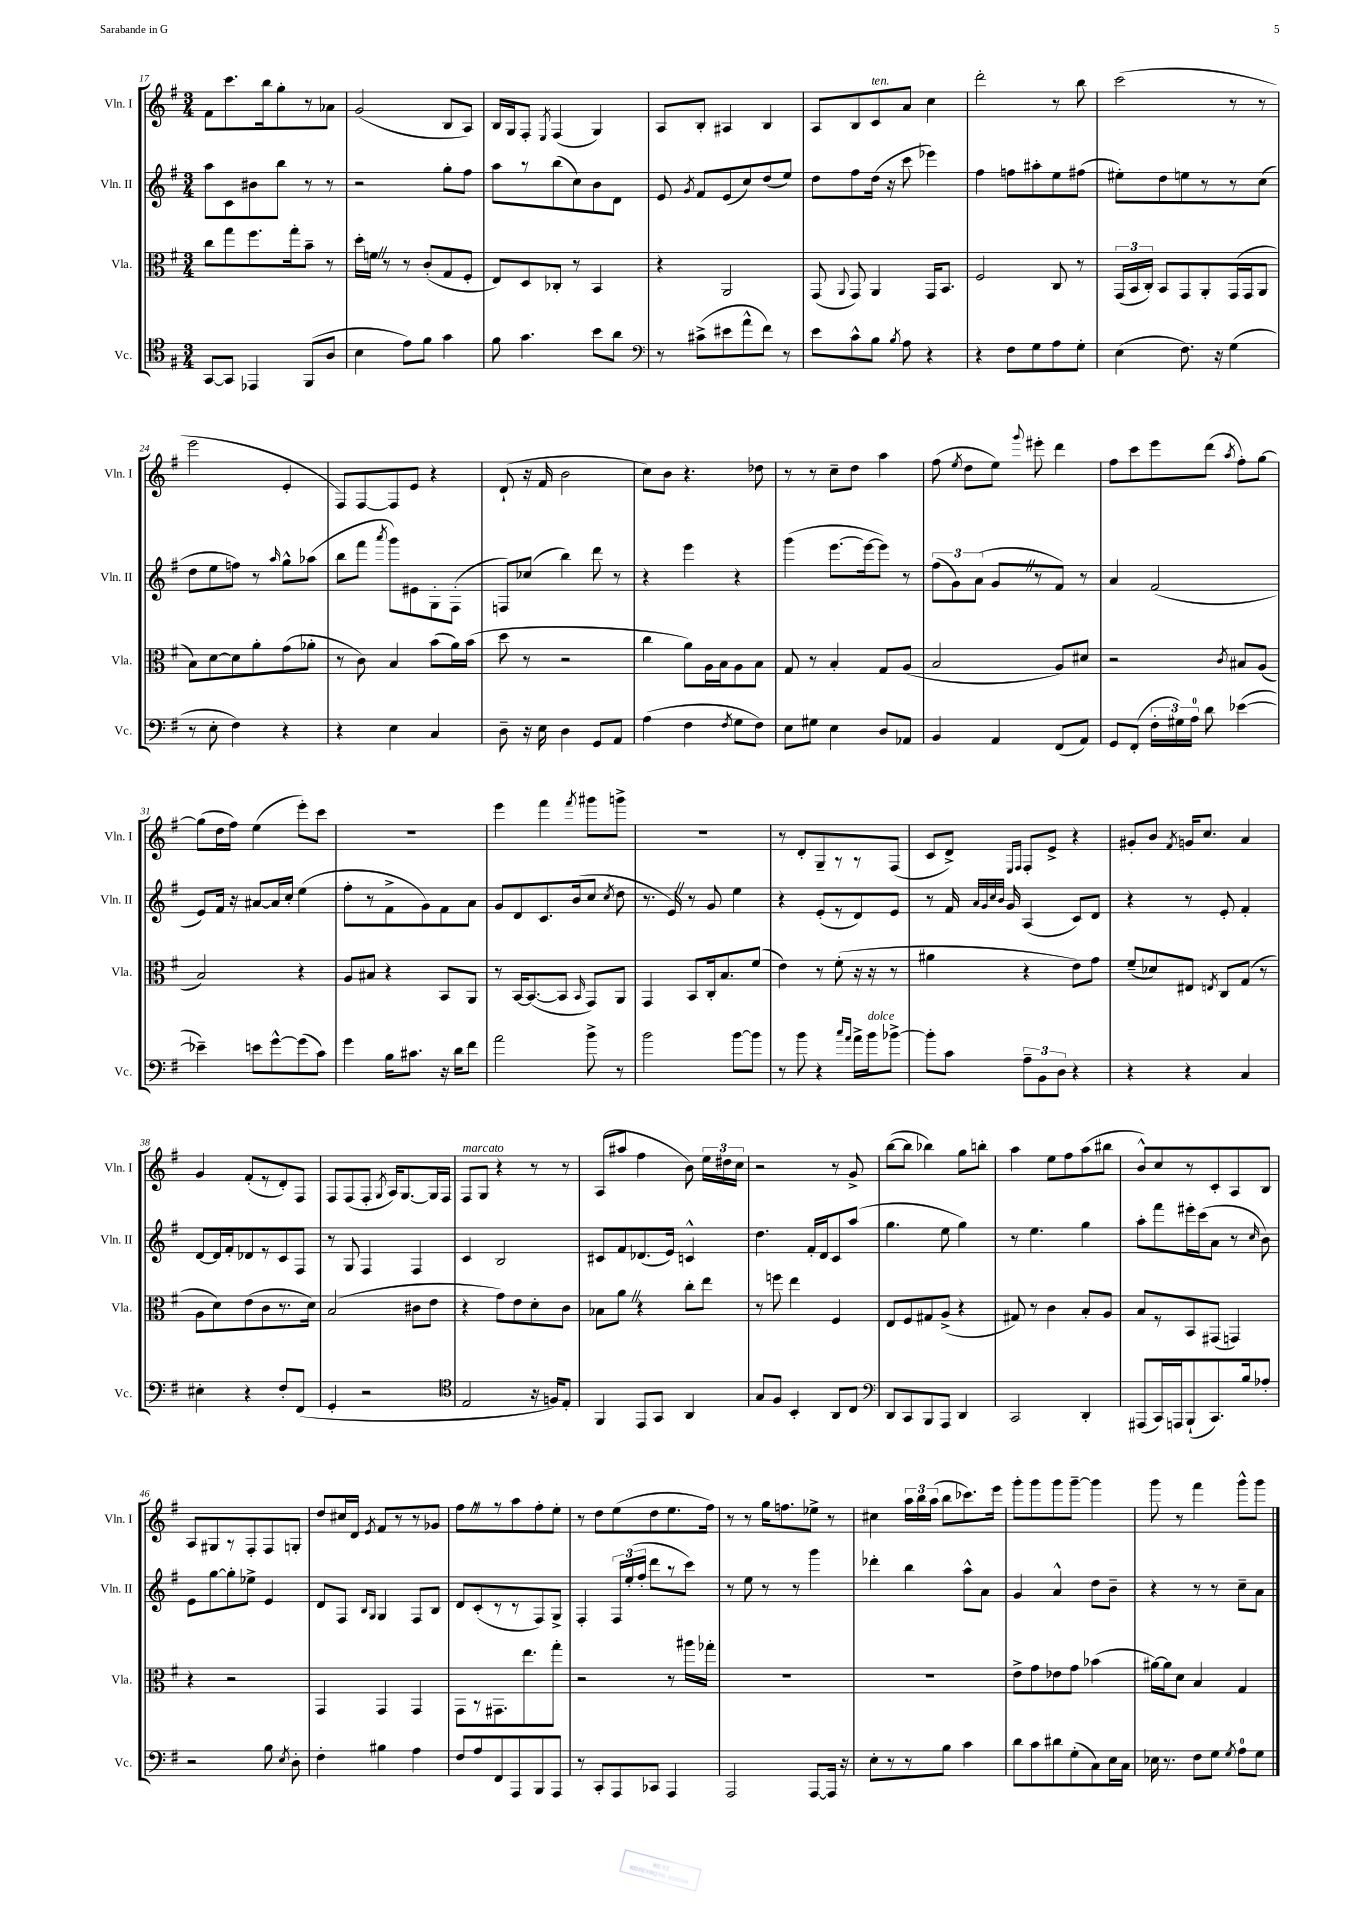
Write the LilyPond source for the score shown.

<<
\new StaffGroup <<
\new Staff = "s0" \with { instrumentName = "Vln. I" shortInstrumentName = "Vln. I" } {
    \clef treble \key g \major \numericTimeSignature \time 3/4
    \autoBeamOff fis'8[ c'''8. b''16 g''8-. r8 aes'8] |
    g'2( b8[ a8]) |
    b16[ g16 fis8]-. \acciaccatura { e8 } fis4( g4) |
    a8[ b8]-. ais4 b4 |
    a8[ b8 c'8^\markup { \italic "ten." } a'8] c''4 |
    d'''2-. r8 b''8 |
    c'''2( r8 r8 |
    e'''2 e'4-. |
    fis8[) fis8~ fis8 e'8] r4 |
    d'8-!( r16 fis'16 b'2 |
    c''8[) b'8] r4. des''8 |
    r8 r8 c''8[-- d''8] a''4 |
    fis''8( \acciaccatura { e''8 } d''8[ e''8]) \appoggiatura { g'''8 } eis'''8-. d'''4 |
    fis''8[ c'''8 e'''8 d'''8]( \acciaccatura { a''8 } fis''8[-.) g''8]~ |
    g''8[( d''16 fis''16]) e''4( e'''8[-.) c'''8] |
    R2. |
    e'''4 fis'''4 \acciaccatura { fis'''8 } gis'''8[ g'''8]-> |
    R2. |
    r8 d'8[-. g8-- r8 r8 fis8]( |
    c'8[ d'8]->) \grace { e16[ fis16] } fis8[-. e'8]-> r4 |
    gis'8[-. b'8] \acciaccatura { fis'8 } g'16[ c''8.] a'4 |
    g'4 fis'8[-.( r8 d'8-.) fis8] |
    fis8[ fis8( fis8]-. \acciaccatura { g8 } a16[) g8.~ g16 fis16] |
    fis8[^\markup { \italic "marcato" } g8] r4 r8 r8 |
    a8[( ais''8] fis''4 b'8) \tuplet 3/2 { e''16[ dis''16 c''16] } |
    r2 r8 g'8-> |
    b''8[~( b''8] bes''4) g''8[ b''8]-. |
    a''4 e''8[ fis''8 a''8( bis''8] |
    b'8[-^) c''8 r8 c'8-. a8 b8] |
    a8[ gis8 r8 fis8-. fis8 g8]-. |
    d''8[ cis''16 d'16] \acciaccatura { e'8 } fis'8[ r8 r8 ges'8] |
    fis''8[ \once \override BreathingSign.text = \markup { \musicglyph "scripts.caesura.straight" } \breathe r8 r8 a''8 fis''8-. e''8]-. |
    r8 d''8[ e''8( d''8 e''8. fis''16]) |
    r8 r8 g''16[ f''8. ees''8]-> r8 |
    cis''4 \tuplet 3/2 { a''16[ b''16 a''16]( } b''8[ ces'''8.) e'''16] |
    g'''8[-. g'''8 g'''8 g'''8]~-- g'''4 |
    g'''8 r8 fis'''4 g'''8[-^ g'''8] \bar "|." |
}
\new Staff = "s1" \with { instrumentName = "Vln. II" shortInstrumentName = "Vln. II" } {
    \clef treble \key g \major \numericTimeSignature \time 3/4
    \autoBeamOff a''8[ c'8 bis'8 b''8] r8 r8 |
    r2 g''8[-. fis''8] |
    a''8[ r8 b''8( c''8) b'8 d'8] |
    e'8 \acciaccatura { g'8 } fis'8[ e'8( c''8) d''8( e''8]) |
    d''8[ fis''8 d''16]( r16 c'''8 ees'''4) |
    fis''4 f''8[ ais''8-. e''8 fis''8]( |
    eis''8[-.) d''8 e''8 r8 r8 c''8]( |
    d''8[ e''8 f''8]) r8 \grace { a''16 } g''8[-^ aes''8]( |
    b''8[ fis'''8] \acciaccatura { a'''8 } g'''8[) eis'8 g8-. fis8]-.( |
    f8[) ces''8]( b''4) d'''8 r8 |
    r4 e'''4 r4 |
    g'''4( e'''8.[~ e'''16~ e'''8]) r8 |
    \tuplet 3/2 { fis''8[( g'8) a'8]( } g'8[ \once \override BreathingSign.text = \markup { \musicglyph "scripts.caesura.straight" } \breathe r8 fis'8]) r8 |
    a'4 fis'2( |
    e'8[) fis'16] r16 ais'8[~ ais'16 c''16]-. e''4( |
    fis''8[-. r8 fis'8-> g'8) fis'8 a'8] |
    g'8[ d'8 c'8. b'16( c''8] \acciaccatura { c''8 } d''8 |
    r8. e'16) \once \override BreathingSign.text = \markup { \musicglyph "scripts.caesura.straight" } \breathe r8 g'8 e''4 |
    r4 e'8[-.( r8 d'8) e'8] |
    r8 fis'16 \grace { a'32[ g'32 c''32 b'32] } g'16 a4( c'8[) d'8] |
    r4 r8 e'8-. fis'4-. |
    d'8[~ d'16 fis'16-. des'8 r8 c'8 fis8] |
    r8 g8 fis4 fis4 |
    c'4 b2 |
    cis'8[ fis'8 des'8.( e'16]) c'4-^ |
    d''4. fis'16[-. d'16 c'8 a''8]( |
    g''4. e''8 g''4) |
    r8 e''4. g''4 |
    a''8[-. fis'''8 eis'''16-. c'''16( a'8] r8 \grace { c''16 } b'8) |
    e'8[ g''8~ g''8-. ees''8]-> e'4 |
    d'8[ fis8] \grace { b16[ g16] } g4 fis8[ b8] |
    d'8[ c'8-.( r8 r8 fis8) g8]-> |
    fis4-. \tuplet 3/2 { fis16[ e''16-.( fis''16]-. } d'''8[ r8 c'''8]) |
    r8 e''8 r8 r8 g'''4 |
    des'''4-. b''4 a''8[-^ a'8] |
    g'4 a'4-^ d''8[ b'8]-- |
    r4 r8 r8 c''8[-- a'8] \bar "|." |
}
\new Staff = "s2" \with { instrumentName = "Vla." shortInstrumentName = "Vla." } {
    \clef alto \key g \major \numericTimeSignature \time 3/4
    \autoBeamOff c''8[ g''8 fis''8. g''16-. b'8]-- r8 |
    d''16[-. f'16] \once \override BreathingSign.text = \markup { \musicglyph "scripts.caesura.straight" } \breathe r8 r8 c'8[-.( g8 fis8]-. |
    e8[) d8 ces8]-. r8 b,4 |
    r4 a,2 |
    g,8( \appoggiatura { a,8 } g,8) a,4 g,16[ b,8.] |
    fis2 c8 r8 |
    \tuplet 3/2 { g,16[( b,16 c16]-.) } b,8[ g,8 a,8-. g,16( g,16 a,8] |
    b8[) d'8~ d'8 a'8-. g'8( aes'8]-. |
    r8 c'8) b4 b'8[( a'16) b'16]( |
    d''8 r8 r2 |
    c''4 a'8[) a16 b16 a8 b8] |
    g8 r8 b4-. g8[ a8]( |
    b2 a8[) dis'8] |
    r2 \acciaccatura { c'8 } bis8[ a8]( |
    b2) r4 |
    a8[ bis8] r4 b,8[ a,8] |
    r8 b,16[~ b,8.~( b,8] \grace { b,16 } g,8[) a,8] |
    g,4 b,8[ c16-. b8. fis'8]( |
    e'4) r8 fis'8-.( r16 r16 r8 |
    ais'4 r4 e'8[) g'8] |
    fis'8[--( des'8) eis8] \acciaccatura { e8 } c8[ g8]( r8 |
    a8[ d'8) e'8( c'8 r8. d'16]) |
    b2( cis'8[ e'8] |
    r4 g'8[) e'8 d'8-. c'8] |
    bes8[ a'8] \once \override BreathingSign.text = \markup { \musicglyph "scripts.caesura.straight" } \breathe r4 c''8[-. e''8] |
    r8 f''8 e''4 fis4 |
    e8[ fis8 gis8 a8]->( r4 |
    gis8) r8 c'4 b8[-. a8] |
    b8[ r8 b,8 gis,8]( g,4) |
    r4 r2 |
    g,4 g,4 g,4 |
    g,8[ r8 gis,8. e''8. g''8]-. |
    r2 r8 ais''16[ ges''16]-. |
    R2. |
    R2. |
    e'8[-> g'8 ees'8 g'8] bes'4( |
    ais'16[~) ais'16 d'8] b4 g4 \bar "|." |
}
\new Staff = "s3" \with { instrumentName = "Vc." shortInstrumentName = "Vc." } {
    \clef tenor \key g \major \numericTimeSignature \time 3/4
    \autoBeamOff g,8[~ g,8] ees,4 fis,8[( a8] |
    b4 e'8[) fis'8] g'4 |
    fis'8 g'4. b'8[ a'8] |
    \clef bass r8 cis'8[->( eis'8 a'8-^ fis'8]) r8 |
    e'8[ c'8-^ b8] \acciaccatura { b8 } a8 r4 |
    r4 fis8[ g8 a8 g8]-. |
    e4( fis8.) r16 g4( |
    r8 e8-. fis4) r4 |
    r4 e4 c4 |
    d8-- r16 e16 d4 g,8[ a,8] |
    a4( fis4 \acciaccatura { fis8 } g8[ fis8]) |
    e8[ gis8] e4 d8[ aes,8] |
    b,4 a,4 fis,8[( a,8]) |
    g,8[ fis,8]-.( \tuplet 3/2 { fis16[-. gis16) a16]-0 } d'8 ees'4~( |
    ees'4--) e'8[ g'8~-^ g'8( c'8]) |
    g'4 b16[ cis'8.] r16 d'16[ fis'8] |
    a'2 b'8-> r8 |
    b'2 b'8[~ b'8] |
    r8 b'8 r4 \grace { c''16[ a'16] } a'16[-> b'16^\markup { \italic "dolce" } bes'8]~-> |
    bes'8[-. c'8] \tuplet 3/2 { a8[-- b,8 d8] } r4 |
    r4 r4 c4 |
    eis4-. r4 fis8[-. fis,8]( |
    g,4-. r2 |
    \clef tenor e2 r16 f16[) e8]-. |
    fis,4 e,8[ g,8] a,4 |
    g8[ fis8] b,4-. a,8[ c8] |
    \clef bass d,8[ c,8 b,,8 a,,8] d,4 |
    c,2 d,4-. |
    ais,,8[( c,16) a,,16 b,,8-!( c,8.) b16 aes8]-. |
    r2 b8 \acciaccatura { e8 } d8-. |
    fis4-. bis4 a4 |
    fis8[ a8 fis,8 a,,8 b,,8 a,,8] |
    r8 c,8[-. a,,8 ces,8] a,,4 |
    a,,2 a,,8[~ a,,16] r16 |
    e8[-. r8 r8 b8] c'4 |
    d'8[ c'8 dis'8 g8-.( c8) e16 c16] |
    ees16 r8. fis8[ g8] \acciaccatura { g8 } a8[-0 g8] \bar "|." |
}
>>
>>
\layout { \context { \Score currentBarNumber = #17 } }
